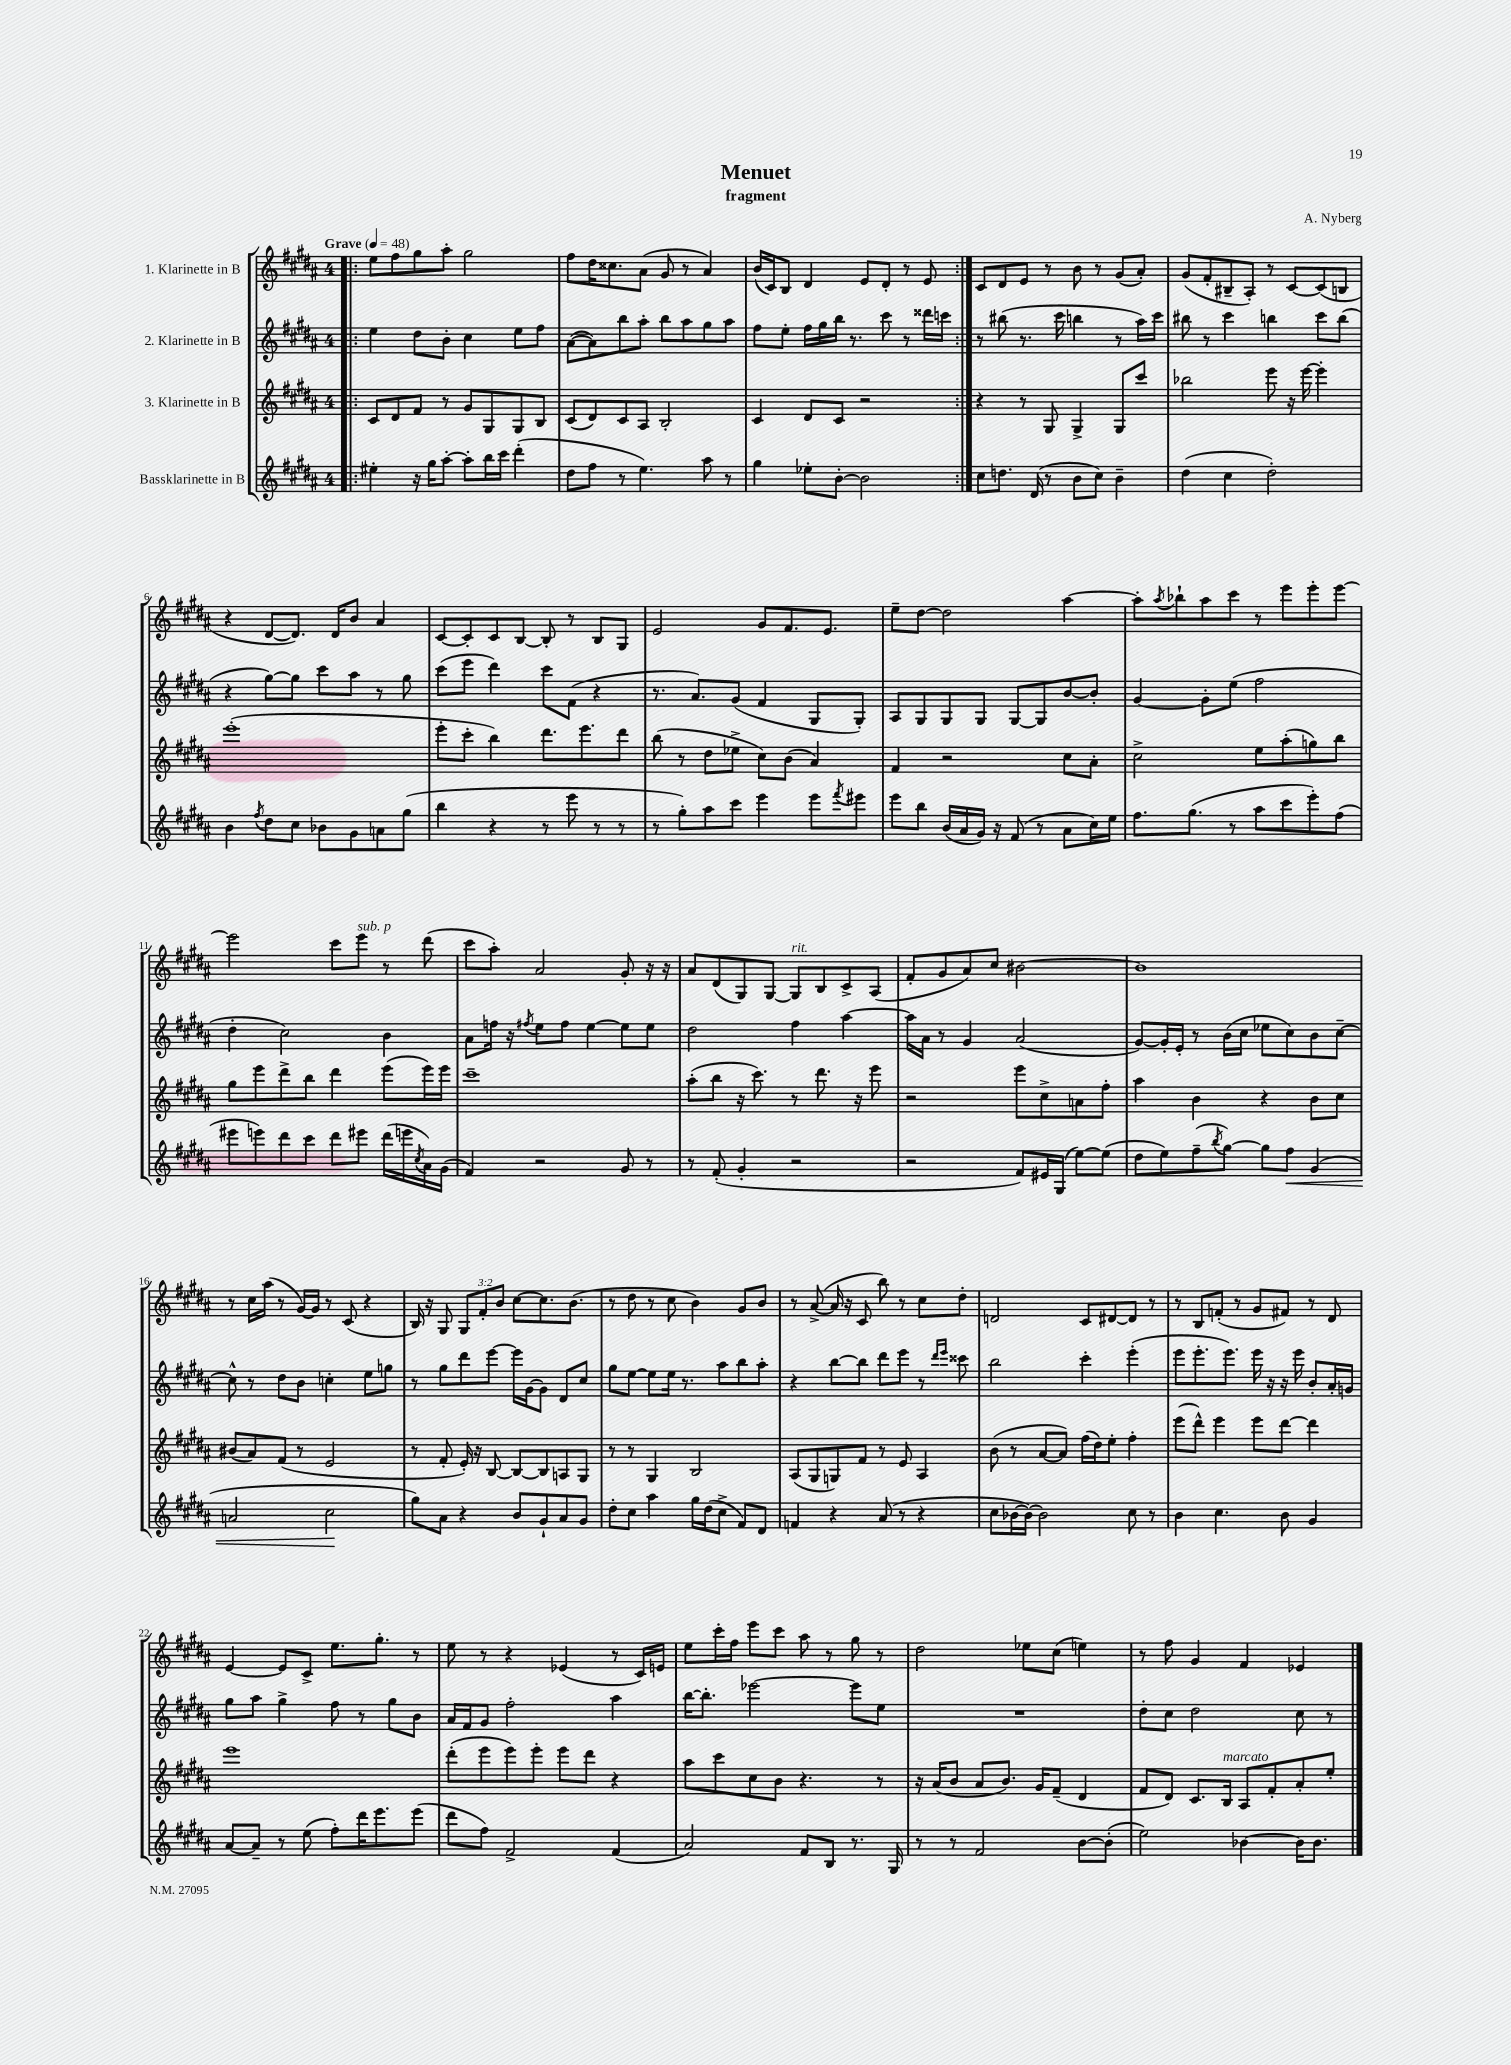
\header { title = "Menuet" composer = "A. Nyberg" subtitle = "fragment" }
<<
\new StaffGroup <<
\new Staff = "s0" \with { instrumentName = "1. Klarinette in B" } {
    \clef treble \key b \major \once \override Staff.TimeSignature.style = #'single-digit \time 4/4 \override Staff.TupletNumber.text = #tuplet-number::calc-fraction-text \tempo "Grave" 4 = 48
    \repeat volta 2 { \bar ".|:" e''8 fis''8 gis''8 ais''8-. gis''2 |
    fis''8 dis''16 cisis''8. ais'8( gis'8 r8 ais'4) |
    b'16( cis'16) b8 dis'4 e'8 dis'8-. r8 e'8 | }
    cis'8 dis'8 e'8 r8 b'8 r8 gis'8( ais'8-.) |
    gis'8( fis'8-. bis8-- ais8-.) r8 cis'8~ cis'8( b8 |
    r4 dis'8~ dis'8.) dis'16 b'8 ais'4 |
    cis'8~ cis'8-. cis'8 b8~ b8-. r8 b8 gis8 |
    e'2 gis'8 fis'8. e'8. |
    e''8-- dis''8~ dis''2 ais''4~ |
    ais''8-. \acciaccatura { ais''8 } bes''8-! ais''8 cis'''8 r8 e'''8 e'''8-. e'''8~ |
    e'''2 cis'''8 e'''8^\markup { \italic "sub. p" } r8 dis'''8( |
    cis'''8 ais''8-.) ais'2 gis'8-. r16 r16 |
    ais'8 dis'8( gis8) gis8~ gis8^\markup { \italic "rit." } b8 cis'8-> ais8( |
    fis'8-. gis'8 ais'8) cis''8 bis'2~ |
    bis'1 |
    r8 cis''16 ais''16( r8 gis'16~) gis'16 r8 cis'8( r4 |
    b16) r16 gis8 \tuplet 3/2 { gis8 fis'8-. b'8 } cis''8~ cis''8. b'8.( |
    r8 dis''8 r8 cis''8 b'4) gis'8 b'8 |
    r8 ais'8~->( ais'16 r16 cis'8 b''8) r8 cis''8 dis''8-. |
    d'2 cis'8 dis'8~ dis'8 r8 |
    r8 b8 f'8-.( r8 gis'8 fis'8) r8 dis'8 |
    e'4~ e'8 cis'8-> e''8. gis''8.-. r8 |
    e''8 r8 r4 ees'4( r8 cis'16) e'16 |
    e''8 cis'''16-. fis''16 e'''8 cis'''8 ais''8 r8 gis''8 r8 |
    dis''2 ees''8 cis''8( e''4) |
    r8 fis''8 gis'4 fis'4 ees'4 \bar "|." |
}
\new Staff = "s1" \with { instrumentName = "2. Klarinette in B" } {
    \clef treble \key b \major \once \override Staff.TimeSignature.style = #'single-digit \time 4/4
    \repeat volta 2 { \bar ".|:" e''4 dis''8 b'8-. cis''4 e''8 fis''8 |
    ais'8~( ais'8) b''8 ais''8-. b''8 ais''8 gis''8 ais''8 |
    fis''8 e''8-. fis''16 gis''16 b''16 r8. cis'''8 r8 disis'''16 c'''16 | }
    r8 bis''8( r8. cis'''16 b''4 r8 ais''16) cis'''16 |
    bis''8 r8 cis'''4 b''4 cis'''8 b''8( |
    r4 gis''8~) gis''8 cis'''8 ais''8 r8 gis''8 |
    cis'''8( e'''8 dis'''4) cis'''8 fis'8( r4 |
    r8. ais'8.) gis'8( fis'4 gis8 gis8-.) |
    ais8 gis8 gis8 gis8 gis8~ gis8 b'8~ b'8-. |
    gis'4~ gis'8-. e''8( fis''2 |
    dis''4-. cis''2) b'4 |
    ais'8 f''16 r16 \acciaccatura { fis''8 } e''8 fis''8 e''4~ e''8 e''8 |
    dis''2 fis''4 ais''4~ |
    ais''16 ais'16 r8 gis'4 ais'2( |
    gis'8~) gis'16-. e'16-. r8 b'16( cis''16 ees''8 cis''8) b'8 cis''8~-- |
    cis''8-^ r8 dis''8 b'8 c''4-. e''8 g''8 |
    r8 gis''8 dis'''8 e'''8~ e'''16 gis'16~ gis'8 dis'8 cis''8 |
    gis''8 e''8~ e''8 e''16 r8. ais''8 b''8 ais''8-. |
    r4 b''8~ b''8 dis'''8 e'''8 r8 \grace { dis'''16 e'''16 } cisis'''8 |
    b''2 cis'''4-. e'''4-.( |
    e'''8 e'''8.-. e'''8.) e'''16 r16 r16 e'''16 b'8-. ais'16-. g'16 |
    gis''8 ais''8 gis''4-> fis''8 r8 gis''8 b'8 |
    ais'16 fis'16 gis'8 fis''2-. ais''4 |
    b''16~ b''8.-. ees'''2~ ees'''8 e''8 |
    R1 |
    dis''8-. cis''8 dis''2 cis''8 r8 \bar "|." |
}
\new Staff = "s2" \with { instrumentName = "3. Klarinette in B" } {
    \clef treble \key b \major \once \override Staff.TimeSignature.style = #'single-digit \time 4/4
    \repeat volta 2 { \bar ".|:" cis'8 dis'8 fis'8 r8 gis'8 gis8 gis8 b8 |
    cis'8( dis'8) cis'8 ais8 b2-. |
    cis'4 dis'8 cis'8 r2 | }
    r4 r8 gis8 gis4-> gis8 cis'''8 |
    bes''2 e'''8 r16 e'''16~ e'''4-. |
    e'''1-.( |
    e'''8-. cis'''8-. b''4) dis'''8. e'''8. dis'''8 |
    b''8( r8 dis''8 ees''8-> cis''8) b'8( ais'4) |
    fis'4 r2 cis''8 ais'8-. |
    cis''2-> e''8 ais''8-.( g''8) b''8 |
    gis''8 e'''8 dis'''8-> b''8 dis'''4 e'''8( e'''16) e'''16 |
    cis'''1-- |
    ais''8-.( b''8 r16 cis'''8.) r8 dis'''8. r16 e'''8 |
    r2 e'''8 cis''8-> a'8 fis''8-. |
    ais''4 b'4 r4 b'8 cis''8 |
    bis'8( ais'8) fis'8( r8 e'2 |
    r8 fis'8-. e'16-.) r16 b8~ b8~ b8 a8 gis8 |
    r8 r8 gis4 b2 |
    ais8( gis8 g8) fis'8 r8 e'8 ais4 |
    b'8( r8 ais'8~ ais'8) fis''16( dis''16) e''8-. fis''4-. |
    e'''8( dis'''8-^) e'''4 e'''8 dis'''8~ dis'''4 |
    e'''1 |
    dis'''8-.( e'''8 e'''8) e'''8-. e'''8 dis'''8 r4 |
    ais''8 cis'''8 cis''8 b'8 r4. r8 |
    r16 ais'16( b'8 ais'8 b'8.) gis'16 fis'8--( dis'4 |
    fis'8 dis'8) cis'8. b16^\markup { \italic "marcato" } ais8 fis'8-. ais'8-. e''8-. \bar "|." |
}
\new Staff = "s3" \with { instrumentName = "Bassklarinette in B" } {
    \clef treble \key b \major \once \override Staff.TimeSignature.style = #'single-digit \time 4/4
    \repeat volta 2 { \bar ".|:" eis''4-. r16 gis''16 ais''8~-. ais''8-. b''16 cis'''16 dis'''4-.( |
    dis''8 fis''8 r8 e''4.) ais''8 r8 |
    gis''4 ees''8-. b'8~-. b'2 | }
    cis''8 d''8. dis'16( r8 b'8 cis''8) b'4-- |
    dis''4( cis''4 dis''2-.) |
    b'4 \acciaccatura { fis''8 } dis''8 cis''8 bes'8 gis'8 a'8 gis''8( |
    b''4 r4 r8 e'''8 r8 r8 |
    r8 gis''8-.) ais''8 cis'''8 e'''4 e'''8 \acciaccatura { fis'''8 } eis'''8 |
    e'''8 b''8 b'16( ais'16 gis'16) r16 fis'8( r8 ais'8 cis''16) e''16 |
    fis''8. gis''8.( r8 ais''8 cis'''8 e'''8-.) fis''8( |
    eis'''8 e'''8) dis'''8 cis'''8 dis'''8 eis'''8 dis'''16( e'''16 \acciaccatura { cis''8 } ais'16) gis'16( |
    fis'4) r2 gis'8 r8 |
    r8 fis'8-.( gis'4-. r2 |
    r2 fis'8) eis'16 gis16( e''8~) e''8( |
    dis''8 e''8) fis''8--( \acciaccatura { b''8 } gis''8~) gis''8 fis''8\< gis'4( |
    a'2 cis''2\! |
    gis''8) ais'8 r4 b'8 gis'8-! ais'8 gis'8 |
    dis''8-. cis''8 ais''4 gis''16 dis''16( cis''8-> fis'8) dis'8 |
    f'4 r4 ais'8( r8 r4 |
    cis''8 bes'16~ bes'16~) bes'2 cis''8 r8 |
    b'4 cis''4. b'8 gis'4 |
    ais'8~ ais'8-- r8 e''8( fis''8-.) dis'''16 e'''8. e'''8( |
    dis'''8 fis''8) fis'2-> fis'4( |
    ais'2) fis'8 b8 r8. gis16 |
    r8 r8 fis'2 b'8~ b'8-.( |
    e''2) bes'4~ bes'16 bes'8. \bar "|." |
}
>>
>>
